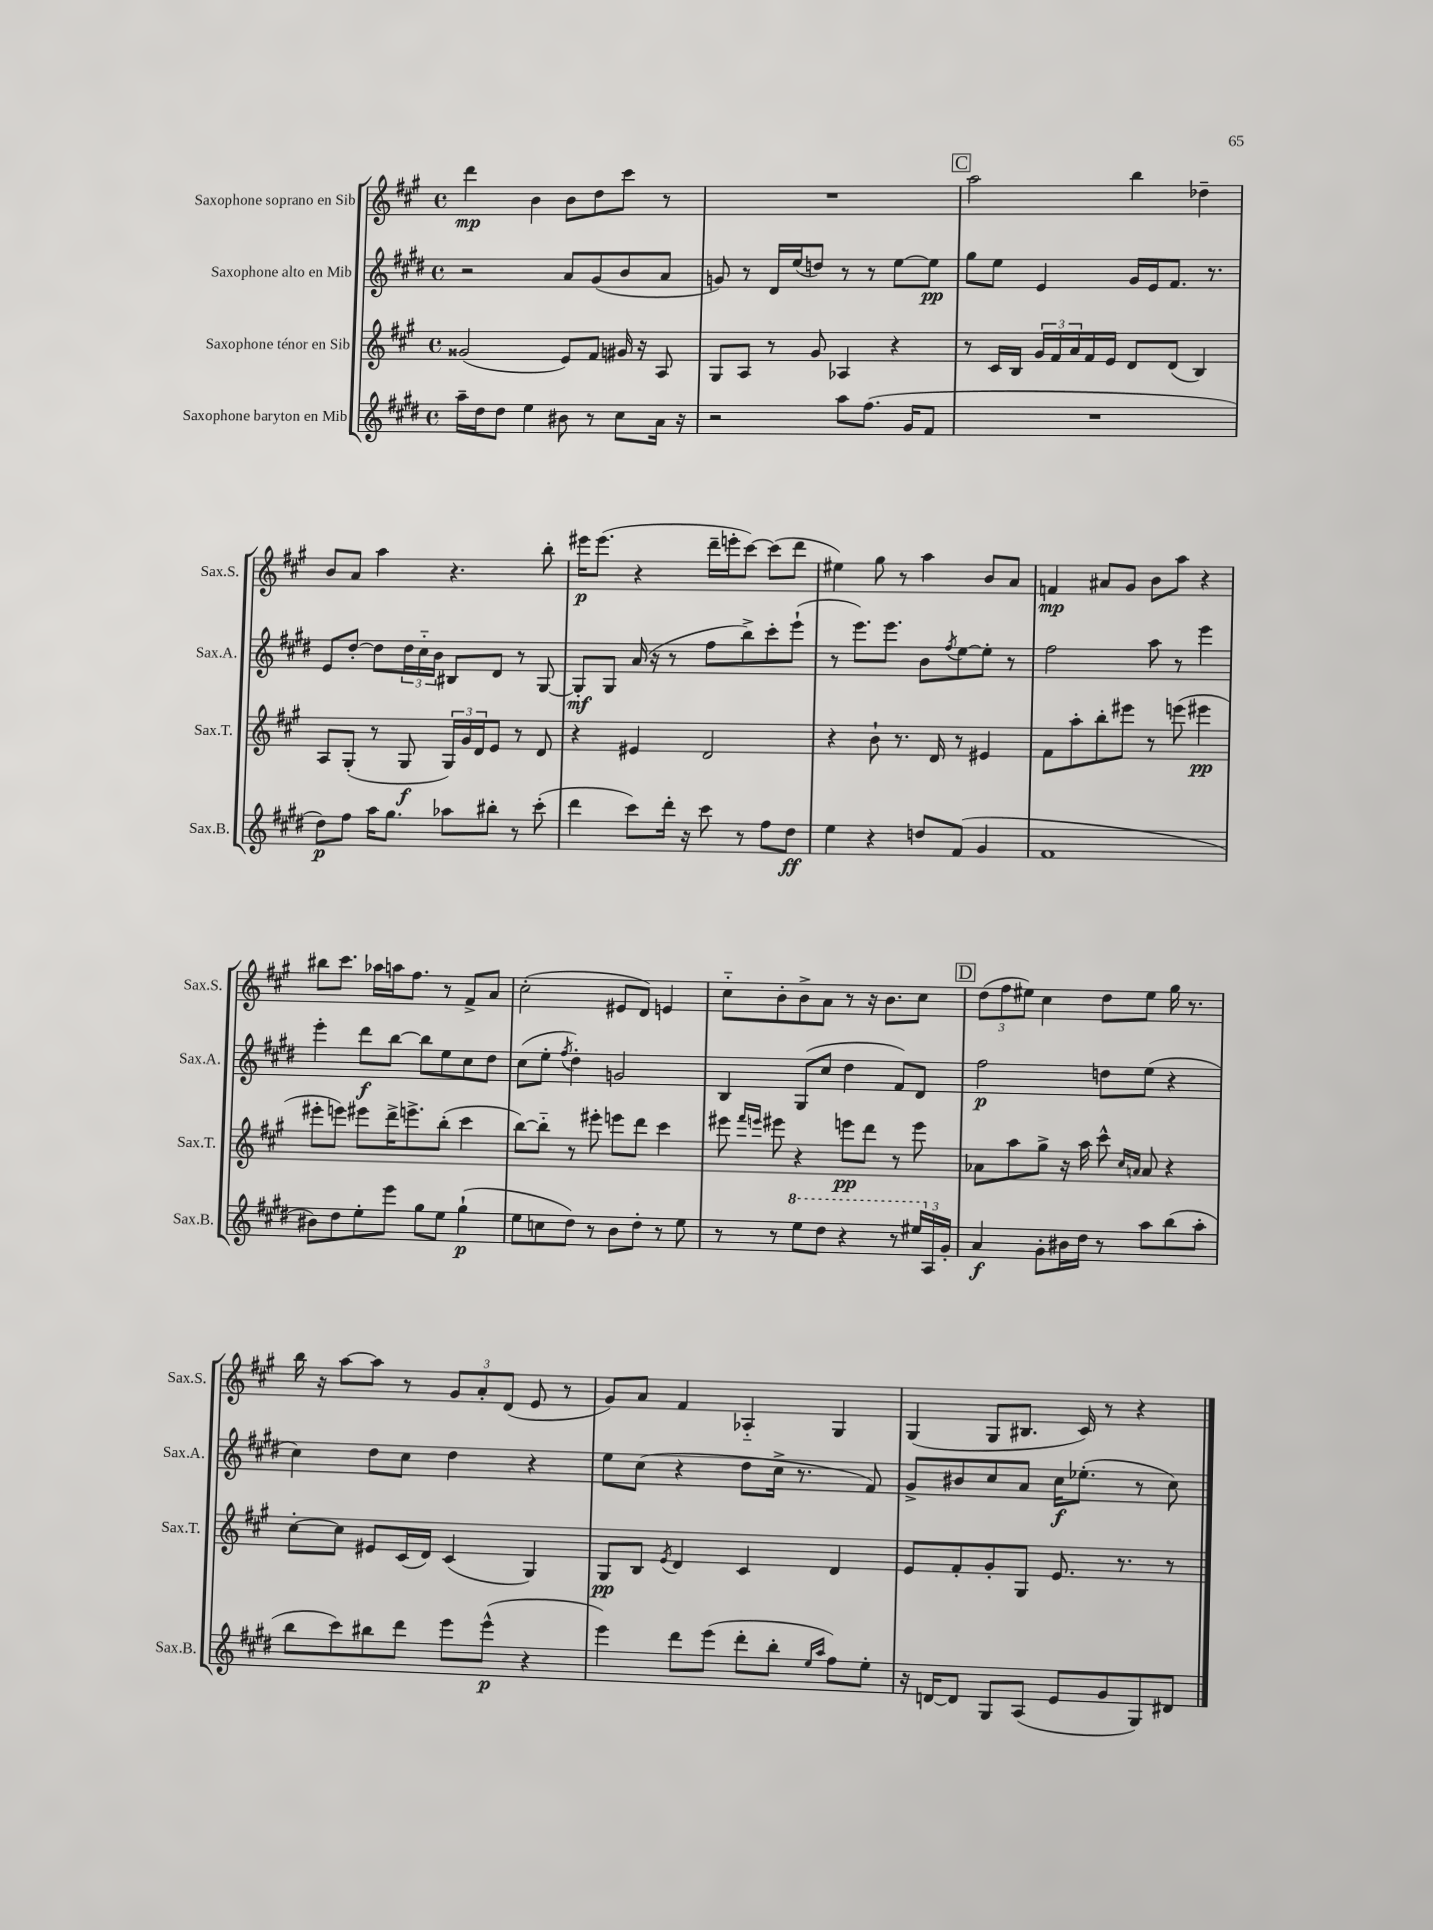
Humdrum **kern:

**kern	**kern	**kern	**kern
*staff4	*staff3	*staff2	*staff1
*clefG2	*clefG2	*clefG2	*clefG2
*k[f#c#g#d#]	*k[f#c#g#]	*k[f#c#g#d#]	*k[f#c#g#]
*M4/4	*M4/4	*M4/4	*M4/4
*met(c)	*met(c)	*met(c)	*met(c)
16aa~	(2g##	2r	4ddd
16dd#	.	.	.
8dd#	.	.	.
4ee	.	.	4b
8b#	8e)	8a	8b
8r	8f#	(8g#	8dd
8cc#	16g#	8b	8ccc#
.	16r	.	.
16a	8A	8a	8r
16r	.	.	.
=	=	=	=
2r	8G#	8g)	1r
.	8A	8r	.
.	8r	16d#	.
.	.	(16ee	.
.	8g#	8dd)	.
8aa	4A-	8r	.
(8.ff#	.	8r	.
.	4r	[8ee	.
16g#	.	.	.
8f#	.	8ee]	.
=	=	=	=
1r	8r	8gg#	2aa
.	16c#	8ee	.
.	16B	.	.
.	24g#	4e	.
.	24f#	.	.
.	24a	.	.
.	16f#	.	.
.	16e	.	.
.	8d	16g#	4bb
.	.	16e	.
.	(8d	8.f#	.
.	4B)	.	4dd-~
.	.	8.r	.
=	=	=	=
8dd#)	8A	8e	8b
8ff#	(8G#'	[8dd#'	8a
16aa	8r	8dd#]	4aa
8.gg#	.	.	.
.	8G#	24dd#	.
.	.	24cc#'~	.
.	.	24b	.
8aa-	24G#)	8B#	4.r
.	24g#	.	.
.	24d	.	.
8bb#'	8e	8d#	.
8r	8r	8r	.
(8ccc#'	8d	[8G#	8bb'
=	=	=	=
4ddd#	4r	8G#']	16eee#
.	.	.	(8.eee#
.	.	8G#	.
8ccc#)	4e#	(16a	4r
.	.	16r	.
16ddd#'	.	8r	.
16r	.	.	.
8ccc#	2d	8ff#	16ddd~
.	.	.	16eee'
8r	.	8bb^)	[8ccc#)
8ff#	.	8ccc#'	(8ccc#]
8dd#	.	(8eee`	8ddd
=	=	=	=
4ee	4r	8r	4ee#)
.	.	8.eee)	.
4r	8b`	.	8gg#
.	.	8.eee	.
.	8.r	.	8r
8dd	.	8b	4aa
.	16d	.	.
.	.	8qff#	.
(8f#	8r	[8ee	.
4g#	4e#	8ee']	8b
.	.	8r	8a
=	=	=	=
1f#	8f#	2ff#	4f
.	8aa'	.	.
.	8bb'	.	8a#
.	8eee#	.	8g#
.	8r	8aa	8b
.	(8eee	8r	8aa
.	4eee#	4eee	4r
=	=	=	=
8b#)	8eee#'	4eee'	8bb#
8dd#	8eee)	.	8.ccc#
8ee'	8eee#	8ddd#	.
.	.	.	16aa-
8eee	16ddd^	[8bb	16aa
.	8.eee^	.	8.ff#
8gg#	.	8bb]	.
8ee	(8bb'	8ee	8r
(4gg#`	4ccc#	8cc#	8f#^
.	.	8dd#	8a
=	=	=	=
8ee	[8bb)	(8cc#	(2cc#'
8cc	8bb'~]	8ee'	.
.	.	8qff#	.
8dd#)	8r	4dd#')	.
8r	8eee#'	.	.
8b	8eee	2g	8e#
8dd#'	8ddd	.	8d)
8r	4ccc#	.	4e
8ee	.	.	.
=	=	=	=
8r	8eee#	4B	8cc#'~
.	16qqfff#	.	.
.	16qqeee	.	.
8r	8eee#	.	8b'
8eee	4r	(8G#	8b^
8ddd#	.	8cc#	8a
4r	8eee	4dd#	8r
.	8ddd	.	16r
.	.	.	8.b
8r	8r	8f#)	.
24eee#	8eee	8d#	8cc#
24A	.	.	.
24g#'	.	.	.
=	=	=	=
4a	8a-	2ff#	(12dd
.	.	.	12ff#
.	8aa	.	.
.	.	.	12ee#)
8g#'	8gg#^	.	4cc#
16b#	16r	.	.
16dd#	16aa	.	.
8r	8ccc#^^	8dd	8dd
.	16qqcc#	.	.
.	16qqa	.	.
8aa	8a	(8ee	8ee#
(8bb	4r	4r	16gg#
.	.	.	8.r
8aa'	.	.	.
=	=	=	=
8bb	[8cc#'	4cc#)	16bb
.	.	.	16r
8ccc#)	8cc#]	.	[8aa
8bb#	8e#	8dd#	8aa]
8ddd#	(16c#	8cc#	8r
.	16d)	.	.
8eee	(4c#	4dd#	12g#
.	.	.	12a'
(8eee^^	.	.	.
.	.	.	(12d
4r	4G#)	4r	8e
.	.	.	8r
=	=	=	=
4eee)	8G#	8ee	8g#)
.	8B	(8cc#	8a
.	8qe	.	.
8ddd#	4d	4r	4f#
(8eee	.	.	.
8ddd#'	4c#	8dd#	4A-'~
8bb'	.	16cc#^	.
.	.	8.r	.
16qqee	.	.	.
16qqaa	.	.	.
8ff#)	4d	.	4G#
8ee'	.	8f#)	.
=	=	=	=
16r	8e	8g#^	(4G#
[16d	.	.	.
8d]	8f#'	8b#	.
8G#	8g#'	8cc#	8G#
(8A	8G#	8a	8.B#
8e	8.e	16cc#	.
.	.	(8.ee-'	16c#)
8g#	.	.	8r
.	8.r	.	.
8G#)	.	8r	4r
8d#	8r	8cc#)	.
==	==	==	==
*-	*-	*-	*-
